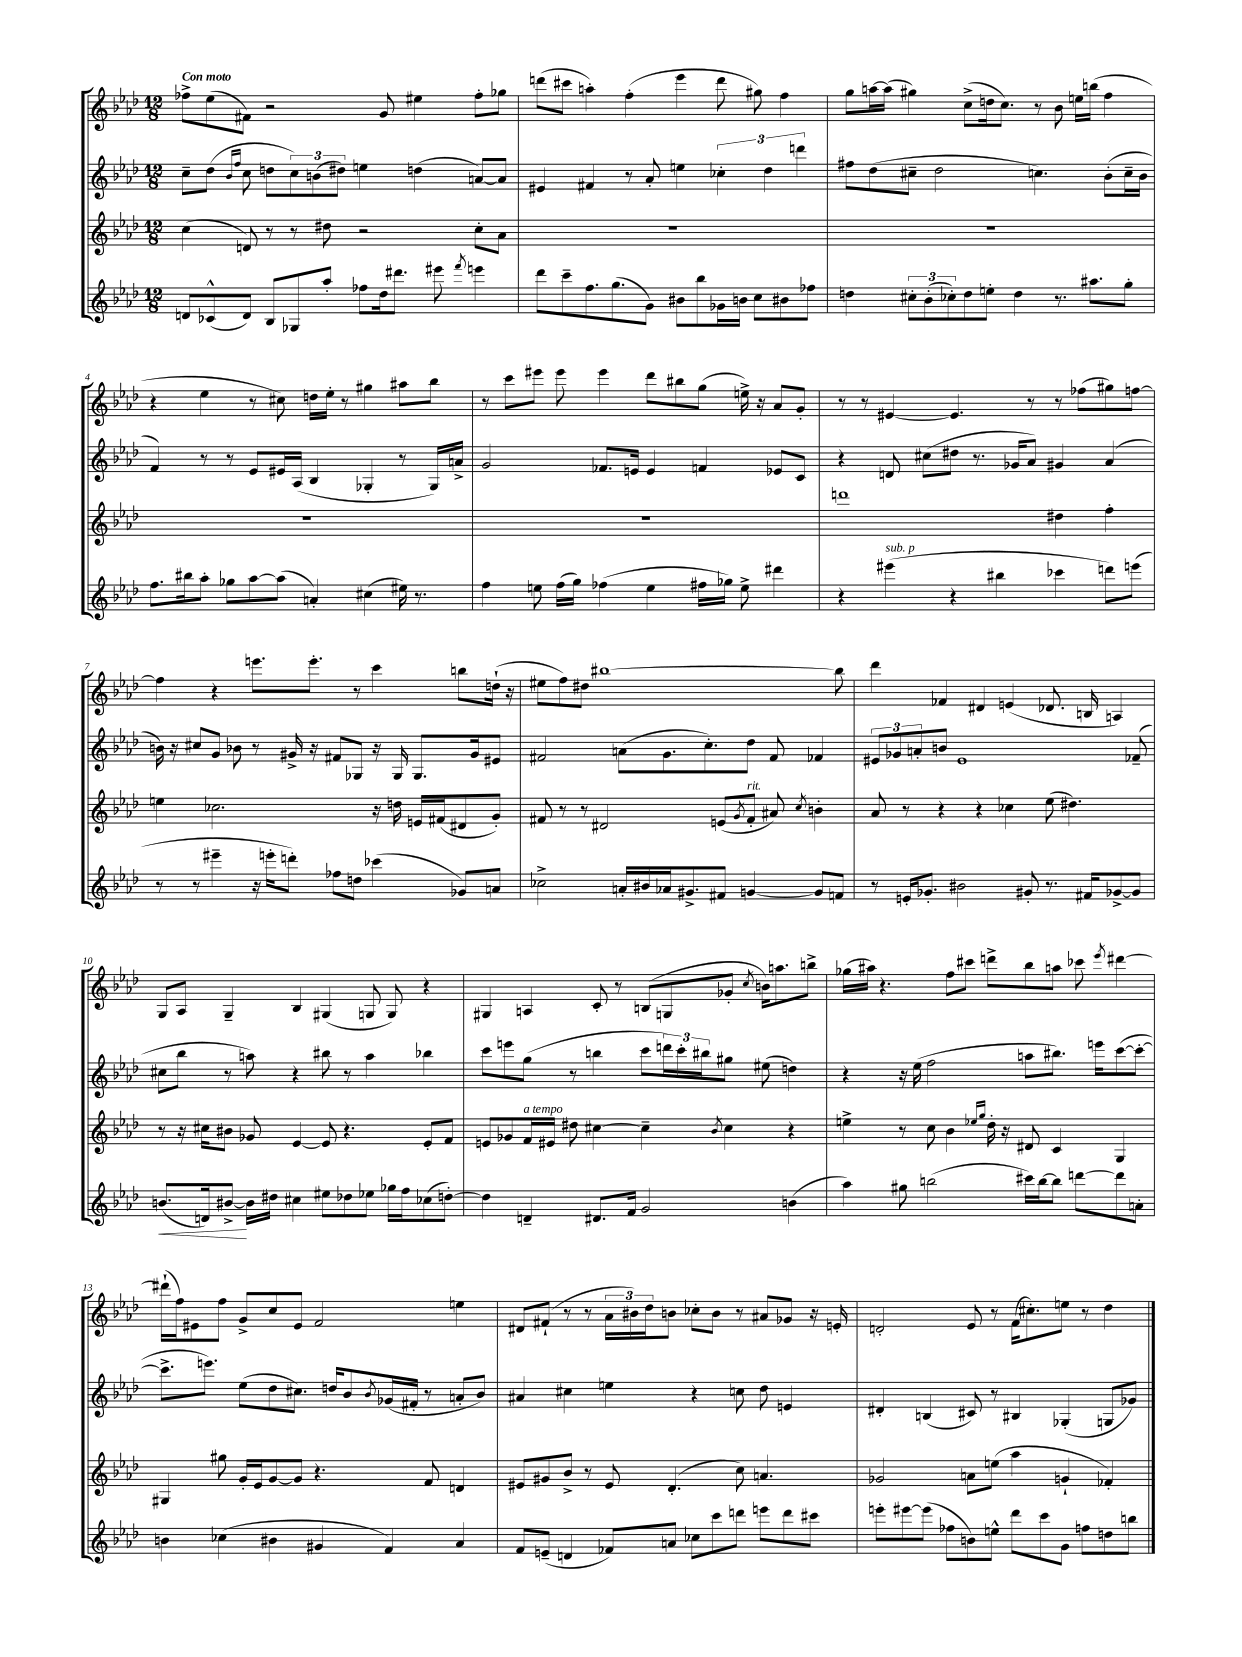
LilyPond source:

<<
\new StaffGroup <<
\new Staff = "s0" {
    \clef treble \key aes \major \numericTimeSignature \time 12/8 \tempo "Con moto"
    fes''8-> ees''8( fis'8) r2 g'8 eis''4 fes''8-. ges''8 |
    d'''8( cis'''8 a''4-.) f''4-.( ees'''4 d'''8 gis''8) f''4 |
    g''8 a''16~ a''16( gis''4) c''8->( d''16 c''8.) r8 bes'8 e''16 b''16( f''4 |
    r4 ees''4 r8 cis''8) d''16 ees''16-. r8 gis''4 ais''8 bes''8 |
    r8 c'''8 eis'''8 eis'''8 eis'''4 des'''8 bis''8 g''8( e''16->) r16 aes'8 g'8-. |
    r8 r8 eis'4~ eis'4. r8 r8 fes''8( gis''8) f''8~ |
    f''4 r4 e'''8. e'''8.-. r8 c'''4 b''8 d''16-!( r16 |
    eis''8 f''8) dis''8 bis''1~ bis''8 |
    des'''4 fes'4 dis'4 e'4( des'8. b16 a4) |
    g8 aes8 g4-- bes4 gis4( g8 g8) r4 |
    gis4 a4 c'8-. r8 b8( g8 ges'8-. \acciaccatura { c''8 } b'16) a''8. b''8-> |
    ges''16( ais''16) r4. f''8 cis'''8 d'''8-> bes''8 a''8 ces'''8 \acciaccatura { ees'''8 } dis'''4~ |
    dis'''16-!( f''16) eis'8 f''8 g'8-> c''8 eis'8 f'2 e''4 |
    dis'8 fis'8-!( r8 r8 \tuplet 3/2 { aes'16 bis'16) des''16 } b'8 ces''8-. b'8 r8 ais'8 ges'8 r16 e'16-. |
    d'2-. ees'8 r8 f'16( cis''8.-.) e''8 r8 des''4 \bar "|." |
}
\new Staff = "s1" {
    \clef treble \key aes \major \numericTimeSignature \time 12/8
    c''8-- des''8( \grace { bes'16 f''16 } c''8 d''8 \tuplet 3/2 { c''8) b'8( dis''8) } e''4 d''4( a'8~) a'8 |
    eis'4 fis'4 r8 aes'8-. e''4 \tuplet 3/2 { ces''4-. des''4 d'''4 } |
    fis''8 des''8( cis''8-- des''2 c''4.) bes'8-.( c''16-- bes'16 |
    f'4) r8 r8 ees'8 eis'16 aes16( bes4 ges4-. r8 ges16) a'16-> |
    g'2 fes'8. e'16 e'4 f'4 ees'8 c'8 |
    r4 d'8 cis''8( dis''8 r8. ges'16 aes'8) gis'4 aes'4( |
    b'16) r16 cis''8 g'8 bes'8 r8 gis'16-> r16 fis'8 ges8 r16 ges16 ges8. gis'16 eis'8 |
    fis'2 a'8( g'8. c''8.-.) des''8 fis'8 fes'4 |
    \tuplet 3/2 { eis'8 ges'8 a'8-. } b'8 eis'1 fes'8--( |
    cis''8 bes''8 r8 a''8) r4 bis''8 r8 a''4 bes''4 |
    c'''8 e'''8 g''8( r8 b''4 c'''8 \tuplet 3/2 { d'''16) c'''16-. bis''16 } gis''8 eis''8( d''4) |
    r4 r16 ees''16( f''2 a''8 bis''8.) e'''16 c'''8~( c'''8~-. |
    c'''8.-> e'''8.) ees''8( des''8 cis''8.) d''16 bes'8 \acciaccatura { bes'8 } ges'16( fis'16-. r8 a'8-. bes'8) |
    ais'4 cis''4 e''4 r4 c''8 des''8 e'4 |
    dis'4-. b4( cis'8) r8 bis4 ges4-.( g8 ges'8) \bar "|." |
}
\new Staff = "s2" {
    \clef treble \key aes \major \numericTimeSignature \time 12/8
    c''4( d'8) r8 r8 dis''8 r2 c''8-. aes'8 |
    R1. |
    R1. |
    R1. |
    R1. |
    d'''1 dis''4 f''4-. |
    e''4 ces''2. r16 d''16 e'16 fis'16( dis'8 g'8-.) |
    fis'8 r8 r8 dis'2 e'8( \acciaccatura { g'8 } fis'8-.^\markup { \italic "rit." } ais'8) \acciaccatura { c''8 } b'4-. |
    aes'8 r8 r4 r4 ces''4 ees''8( dis''4.) |
    r8 r16 cis''16 bis'8 ges'8 ees'4~ ees'8 r4. ees'8-. f'8 |
    e'8 ges'8 f'16^\markup { \italic "a tempo" } eis'16 dis''8 cis''4~ cis''4-- \acciaccatura { bes'8 } cis''4 r4 |
    e''4-> r8 c''8 bes'4 \grace { ees''16 g''16 } des''16-. r16 dis'8 c'4 g4 |
    gis4 gis''8 g'16-. ees'16 g'8~ g'8 r4. f'8 d'4 |
    eis'8 gis'8 bes'8-> r8 eis'8 des'4.-.( c''8) a'4. |
    ges'2 a'8 e''8( aes''4 g'4-! fes'4-.) \bar "|." |
}
\new Staff = "s3" {
    \clef treble \key aes \major \numericTimeSignature \time 12/8
    d'8 ces'8-^( d'8) bes8 ges8 aes''8-. fes''8 des''16 dis'''8. eis'''8 \acciaccatura { f'''8 } e'''4 |
    des'''8 c'''8-- f''8. g''8.( g'8) bis'8 bes''8 ges'16 b'16 c''8 bis'8 fes''8 |
    d''4 \tuplet 3/2 { cis''8-. bes'8-.( ces''8-.) } d''8 e''8-. d''4 r8. ais''8. g''8-. |
    f''8. bis''16 aes''8-. ges''8 aes''8~ aes''8( a'4-.) cis''4( eis''16) r8. |
    f''4 e''8 f''16( g''16) fes''4( e''4 fis''16 ges''16) e''8-> dis'''4 |
    r4 eis'''4^\markup { \italic "sub. p" }( r4 bis''4 ces'''4 d'''8) e'''8( |
    r8 r8 eis'''4-- r16 e'''16-. d'''8-.) fes''8 d''8 ces'''4( ges'8) a'8 |
    ces''2-> a'16-. bis'16 aes'16 gis'8.-> fis'8 g'4~ g'8 f'8 |
    r8 e'16-. ges'8.-. bis'2 gis'8-. r8. fis'16 ges'8~-> ges'8 |
    b'8.\<( d'16) bis'8~->\! bis'16 dis''16 cis''4 eis''8 des''8 ees''8 ges''16 f''16 ces''8( d''8~-.) |
    d''4 d'4-- dis'8. f'16 g'2 b'4( |
    aes''4) gis''8 b''2( cis'''16) b''16~ b''8 d'''8~ d'''8 a'8-. |
    b'4 ces''4( bis'4 gis'4 f'4) aes'4 |
    f'8 e'8--( d'4 fes'8) a'8 ces''8 c'''8 d'''8 e'''8 d'''8 cis'''8 |
    e'''8-. eis'''8~ eis'''8( fes''8 b'8) e''8-^ des'''8 c'''8 g'8 f''8 d''8 b''8 \bar "|." |
}
>>
>>
